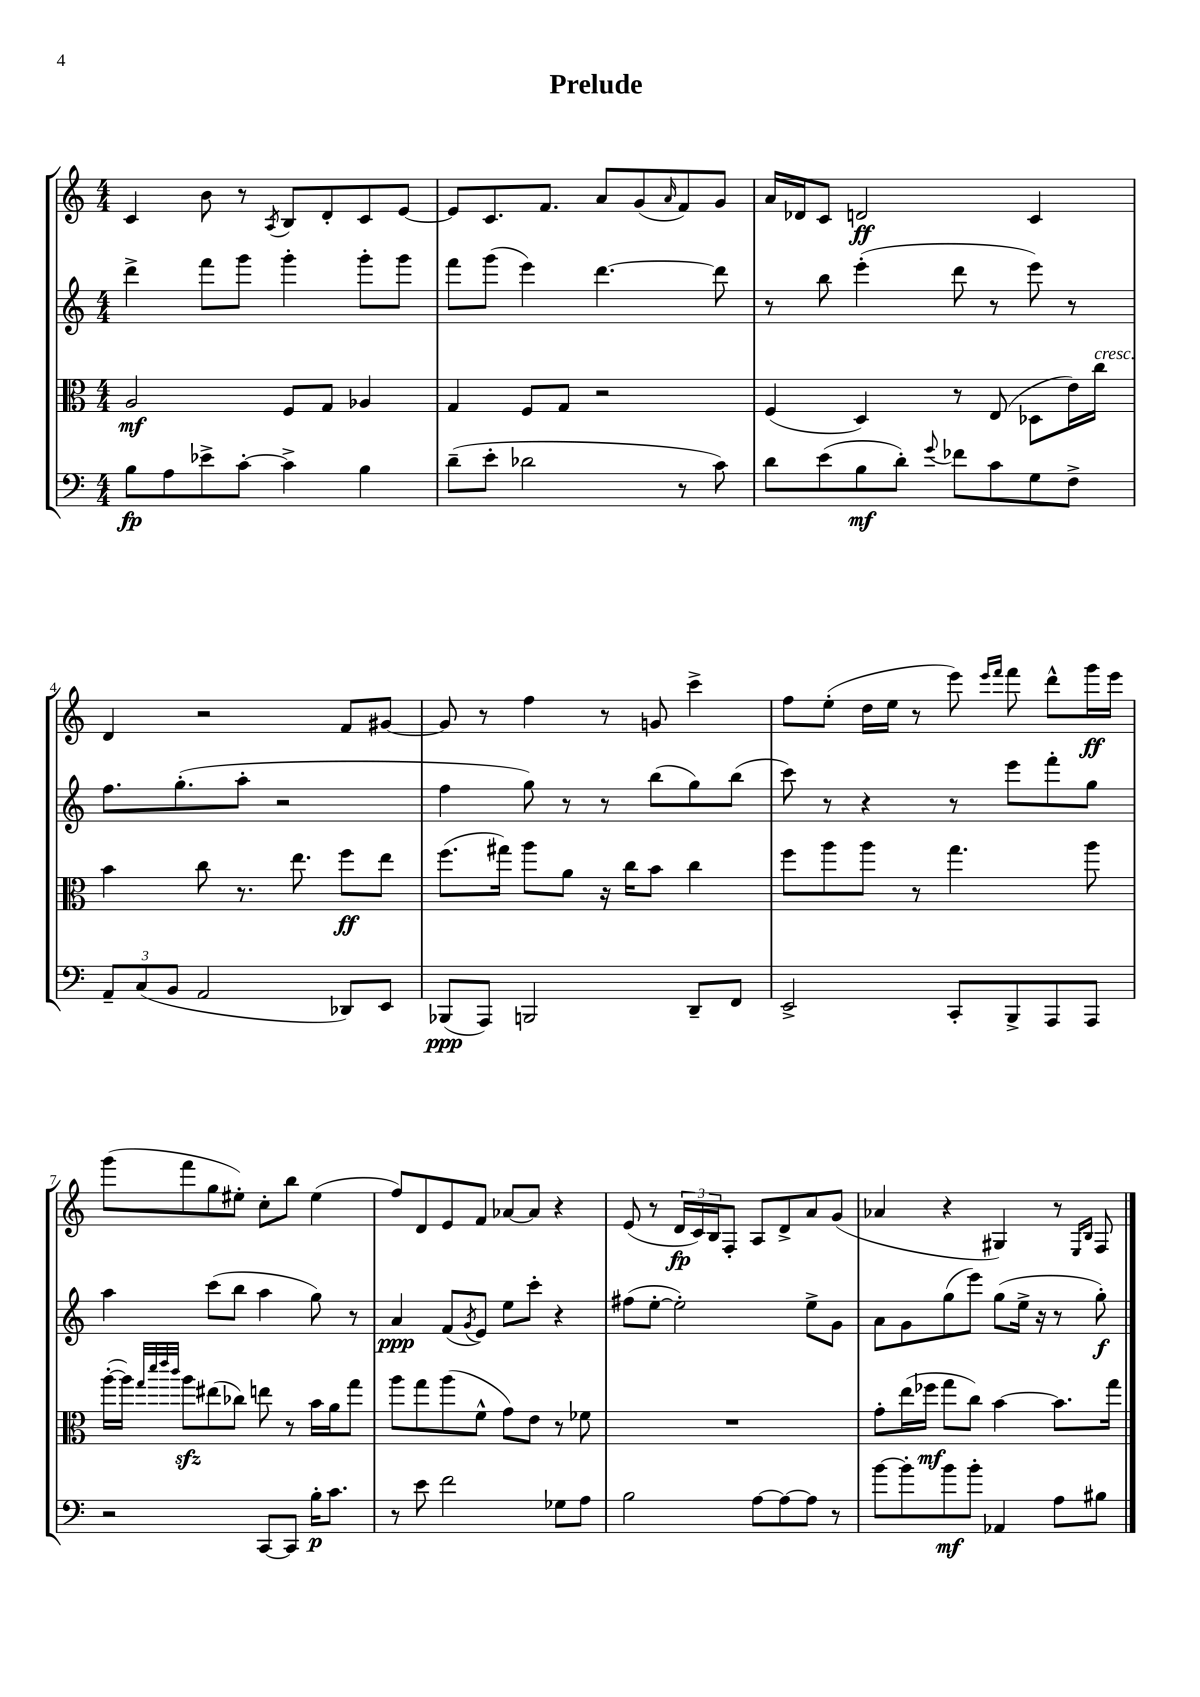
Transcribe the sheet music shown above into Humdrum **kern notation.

**kern	**dynam	**kern	**dynam	**kern	**dynam	**kern	**dynam
*part4	*part4	*part3	*part3	*part2	*part2	*part1	*part1
*staff4	*staff4	*staff3	*staff3	*staff2	*staff2	*staff1	*staff1
*clefF4	*	*clefC3	*	*clefG2	*	*clefG2	*
*k[]	*	*k[]	*	*k[]	*	*k[]	*
*M4/4	*	*M4/4	*	*M4/4	*	*M4/4	*
=1	=1	=1	=1	=1	=1	=1	=1
8B\L	fp	2A/	mf	4ddd^\	.	4c/	.
8A\	.	.	.	.	.	.	.
8e-X^\	.	.	.	8fff\L	.	8b\	.
[8c'\J	.	.	.	8ggg\J	.	8r	.
.	.	.	.	.	.	8qA/	.
4c^\]	.	8F/L	.	4ggg'\	.	8B/L	.
.	.	8G/J	.	.	.	8d'/	.
4B\	.	4A-X/	.	8ggg'\L	.	8c/	.
.	.	.	.	8ggg\J	.	[8e/J	.
=2	=2	=2	=2	=2	=2	=2	=2
(8d~\L	.	4G/	.	8fff\L	.	8e/L]	.
8e'\J	.	.	.	(8ggg\J	.	8.c/	.
2d-X\	.	8F/L	.	4eee\)	.	.	.
.	.	.	.	.	.	8.f/J	.
.	.	8G/J	.	.	.	.	.
.	.	2r	.	[4.ddd\	.	8a/L	.
.	.	.	.	.	.	(8g/	.
.	.	.	.	.	.	16qqa/	.
8r	.	.	.	.	.	8f/)	.
8c\)	.	.	.	8ddd\]	.	8g/J	.
=3	=3	=3	=3	=3	=3	=3	=3
8d\L	.	(4F/	.	8r	.	16a/LL	.
.	.	.	.	.	.	16d-X/J	.
(8e\	.	.	.	8bb\	.	8c/J	.
8B\	mf	4D/)	.	(4eee'\	.	2dn/	ff
8d'\J)	.	.	.	.	.	.	.
8qqg/	.	.	.	.	.	.	.
8f-X\L	.	8r	.	8ddd\	.	.	.
8c\	.	(8E/	.	8r	.	.	.
8G\	.	8D-X\L	.	8eee\)	.	4c/	.
8F^\J	.	16e\L)	.	8r	.	.	.
!	!	!LO:TX:a:i:t=cresc.	!	!	!	!	!
.	.	16cc\JJ	.	.	.	.	.
!!LO:LB:g=z
=4	=4	=4	=4	=4	=4	=4	=4
12AA~/L	.	4b\	.	8.ff\L	.	4d/	.
(12C/	.	.	.	.	.	.	.
12BB/J	.	.	.	.	.	.	.
.	.	.	.	(8.gg'\	.	.	.
2AA/	.	8cc\	.	.	.	2r	.
.	.	8.r	.	8aa'\J	.	.	.
.	.	.	.	2r	.	.	.
.	.	8.ee\	.	.	.	.	.
8DD-X/L)	.	8ff\L	ff	.	.	8f/L	.
8EE/J	.	8ee\J	.	.	.	[8g#X/J	.
=5	=5	=5	=5	=5	=5	=5	=5
(8BBB-X/L	ppp	(8.ff\L	.	4ff\	.	8g#/]	.
8AAA/J)	.	.	.	.	.	8r	.
.	.	16gg#X\Jk)	.	.	.	.	.
2BBBn/	.	8aa\L	.	8gg\)	.	4ff\	.
.	.	8a\J	.	8r	.	.	.
.	.	16r	.	8r	.	8r	.
.	.	16cc\KL	.	.	.	.	.
.	.	8b\J	.	(8bb\L	.	8gn/	.
8DD~/L	.	4cc\	.	8gg\)	.	4ccc^\	.
8FF/J	.	.	.	(8bb\J	.	.	.
=6	=6	=6	=6	=6	=6	=6	=6
2EE^/	.	8ff\L	.	8ccc\)	.	8ff\L	.
.	.	8aa\	.	8r	.	(8ee'\J	.
.	.	8aa\J	.	4r	.	16dd\LL	.
.	.	.	.	.	.	16ee\JJ	.
.	.	8r	.	.	.	8r	.
8CC'/L	.	4.gg\	.	8r	.	8eee\)	.
.	.	.	.	.	.	16qqeee/LL	.
.	.	.	.	.	.	16qqfff/JJ	.
8BBB^/	.	.	.	8eee\L	.	8fff\	.
8AAA/	.	.	.	8fff'\	.	8ddd^^\L	.
8AAA/J	.	8aa\	.	8gg\J	.	16ggg\L	ff
.	.	.	.	.	.	16eee\JJ	.
!!LO:LB:g=z
=7	=7	=7	=7	=7	=7	=7	=7
2r	.	([16aa'\LL	.	4aa\	.	(8ggg\L	.
.	.	16aa\JJ])	.	.	.	.	.
.	.	32qqgg/LLL	.	.	.	.	.
.	.	32qqddd/	.	.	.	.	.
.	.	32qqeee/	.	.	.	.	.
.	.	32qqccc/JJJ	.	.	.	.	.
.	.	8aazz\L	.	.	.	8fff\	.
.	.	(8ee#X\	.	(8ccc\L	.	8gg\	.
.	.	8cc-X\J)	.	8bb\J	.	8ee#X'\J)	.
[8CC/L	.	8een\	.	4aa\	.	8cc'\L	.
8CC/J]	.	8r	.	.	.	8bb\J	.
16B'\KL	p	16b\LL	.	8gg\)	.	(4ee#\	.
8.c\J	.	16a\J	.	.	.	.	.
.	.	8gg\J	.	8r	.	.	.
=8	=8	=8	=8	=8	=8	=8	=8
8r	.	8aa\L	.	4a/	ppp	8ff/L)	.
8e\	.	8gg\	.	.	.	8d/	.
2f\	.	(8aa\	.	(8f/L	.	8e/	.
.	.	.	.	8qg/	.	.	.
.	.	8f^^\J	.	8e/J)	.	8f/J	.
.	.	8g\L)	.	8ee\L	.	[8a-X/L	.
.	.	8e\J	.	8ccc'\J	.	8a-/J]	.
8G-X\L	.	8r	.	4r	.	4r	.
8A\J	.	8f-X\	.	.	.	.	.
=9	=9	=9	=9	=9	=9	=9	=9
2B\	.	1r	.	(8ff#X\L	.	(8e/	.
.	.	.	.	[8ee'\J	.	8r	.
.	.	.	.	2ee'\])	.	24d/LL	fp
.	.	.	.	.	.	24c/)	.
.	.	.	.	.	.	24B/J	.
.	.	.	.	.	.	8F'/J	.
[8A\L	.	.	.	.	.	8A/L	.
8A\_	.	.	.	.	.	8d^/	.
8A\J]	.	.	.	8ee^\L	.	8a/	.
8r	.	.	.	8g\J	.	(8g/J	.
=10	=10	=10	=10	=10	=10	=10	=10
[8b\L	.	8g'\L	.	8a\L	.	4a-X/	.
8b'\]	.	(16ee\L	.	8g\	.	.	.
.	.	16ff-X\JJ	mf	.	.	.	.
8b\	mf	8gg\L	.	(8gg\	.	4r	.
8b'\J	.	8cc\J)	.	8eee\J)	.	.	.
4AA-X/	.	[4b\	.	(8gg\L	.	4G#X/)	.
.	.	.	.	16ee^\Jk	.	.	.
.	.	.	.	16r	.	.	.
8A\L	.	8.b\L]	.	8r	.	8r	.
.	.	.	.	.	.	16qqE/LL	.
.	.	.	.	.	.	16qqB/JJ	.
8B#X\J	.	.	.	8gg'\)	f	8F/	.
.	.	16gg\Jk	.	.	.	.	.
==	==	==	==	==	==	==	==
*-	*-	*-	*-	*-	*-	*-	*-
